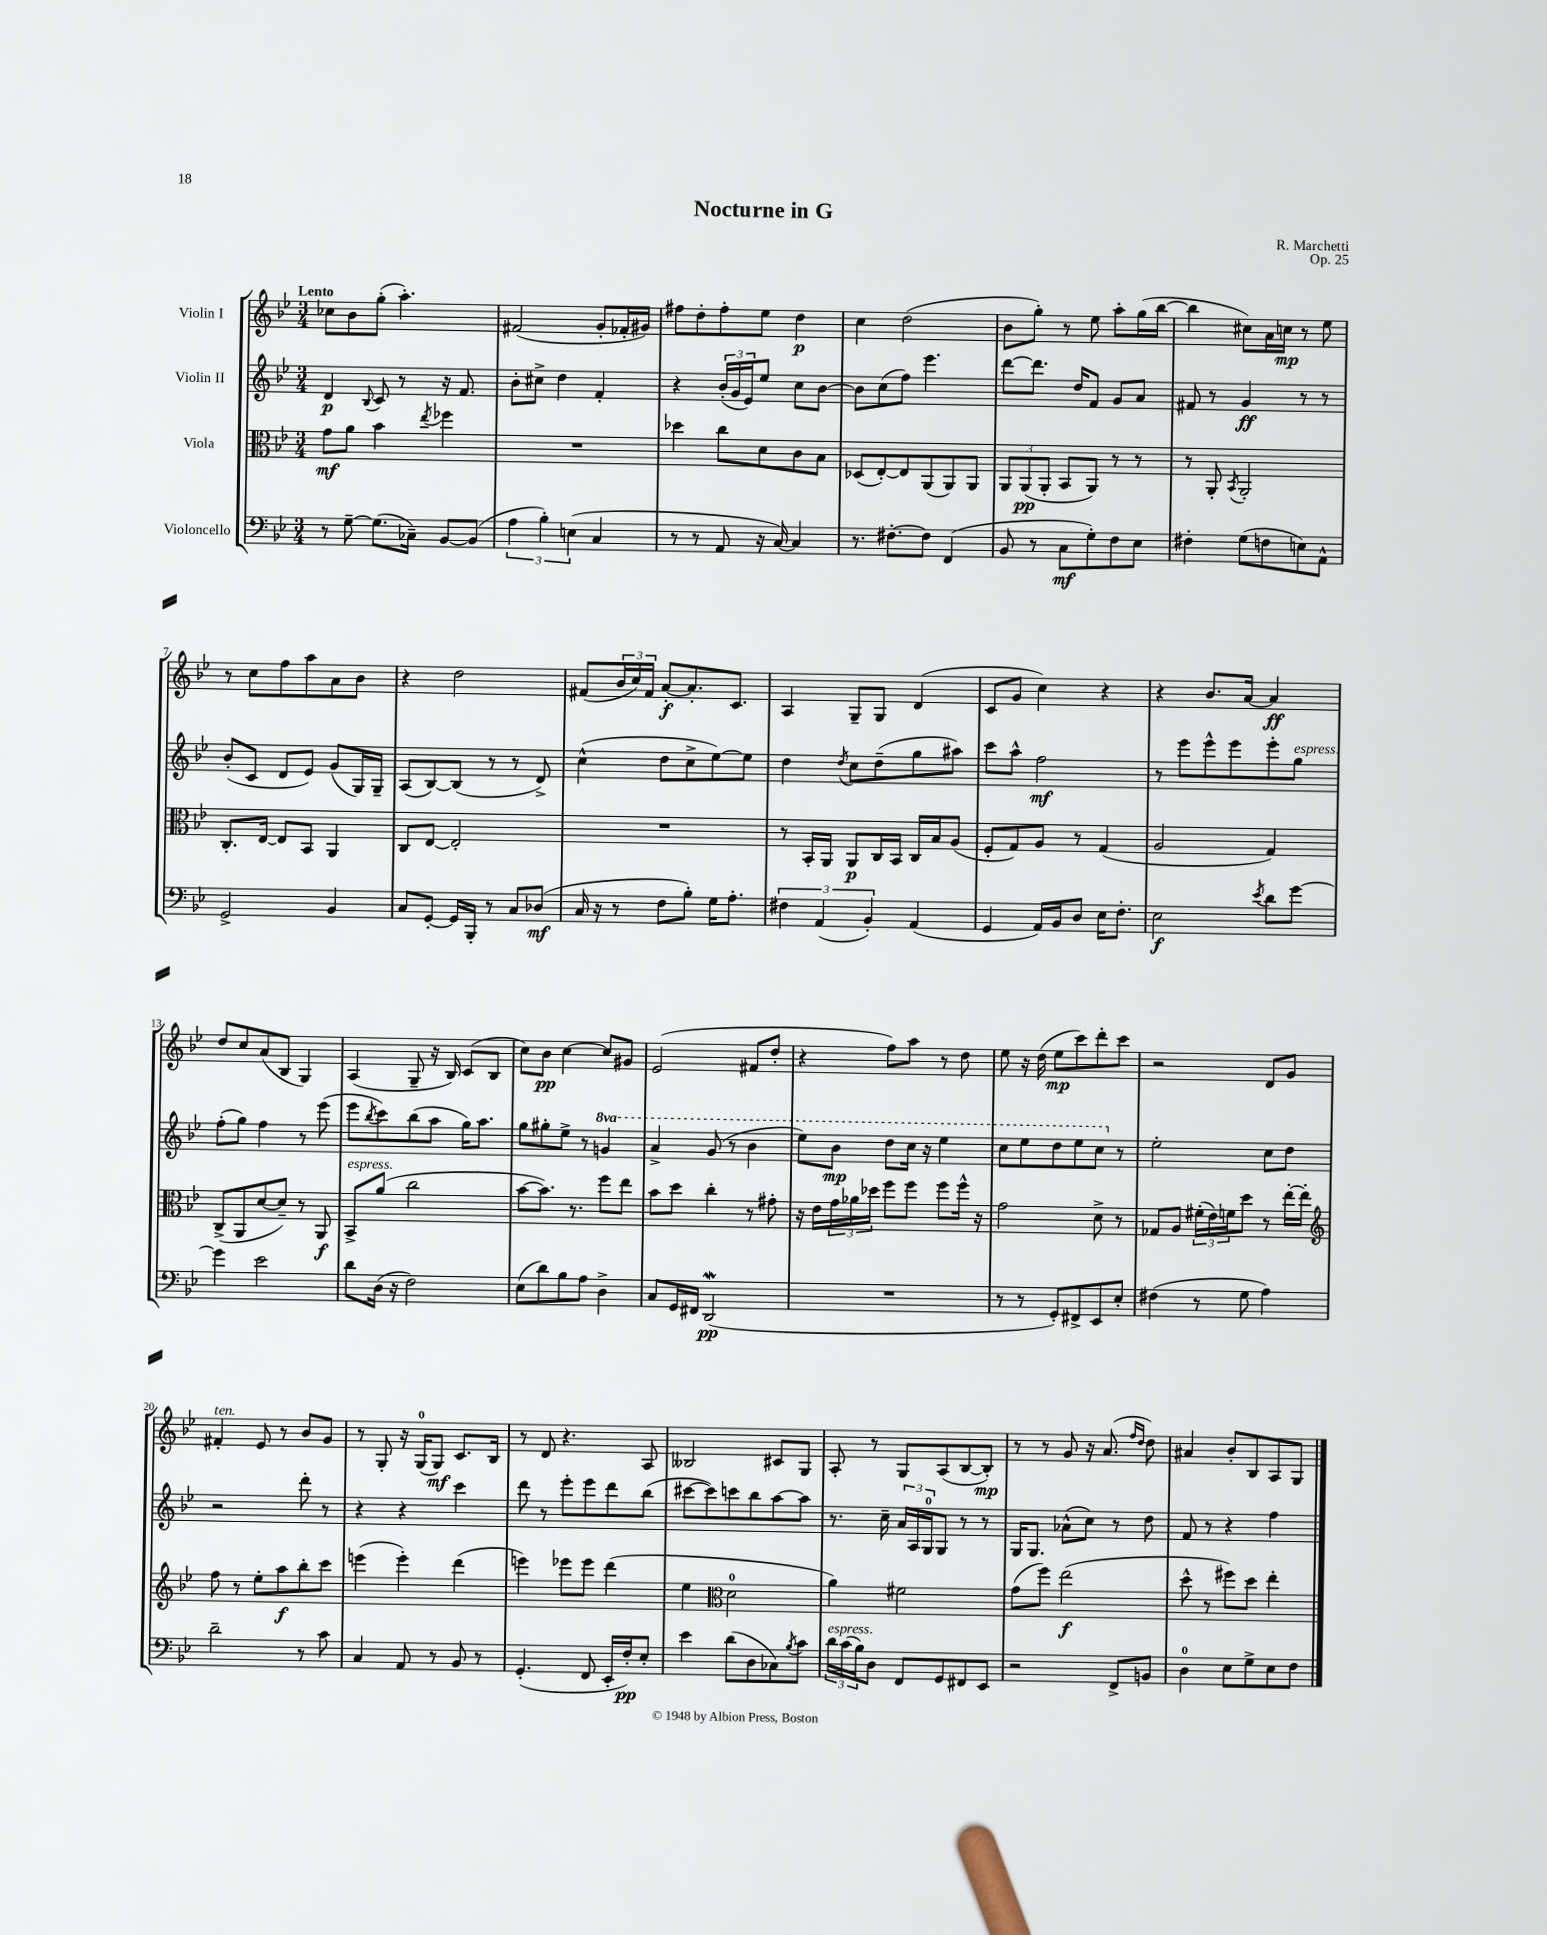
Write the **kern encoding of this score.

**kern	**kern	**kern	**kern
*staff4	*staff3	*staff2	*staff1
*clefF4	*clefC3	*clefG2	*clefG2
*k[b-e-]	*k[b-e-]	*k[b-e-]	*k[b-e-]
*M3/4	*M3/4	*M3/4	*M3/4
8r	8g	4d	8cc-
[8G~	8a	.	8b-
.	.	8qqB-	.
(8.G]	4b-	8c	(8gg'
.	.	8r	4.aa')
16C-~)	.	.	.
.	8qee-	.	.
[8BB-	4ff-	16r	.
.	.	8.f	.
(8BB-]	.	.	.
=	=	=	=
6A	2.r	8b-'	(2f#
.	.	8cc#^	.
6B-')	.	.	.
.	.	4dd	.
(6E	.	.	.
4C	.	4f'	8g'
.	.	.	16f-'
.	.	.	16g#)
=	=	=	=
8r	4dd-	4r	8ff#
8r	.	.	8dd'
8AA	8cc	(24b-'	8ff#'
.	.	24g	.
.	.	24e-)	.
16r	8d	8ee-	8ee-
[16C)	.	.	.
4C]	8c	8cc	4dd
.	8B-	[8b-	.
=	=	=	=
8.r	(8D-	8b-]	4cc
.	[8E-')	(8cc	.
[8.F#'	.	.	.
.	8E-]	8ff)	(2dd
8F#]	(8AA	4.eee-	.
(4FF	8AA)	.	.
.	8AA	.	.
=	=	=	=
8BB-	12AA	[8ddd	8b-
.	(12AA	.	.
8r	.	8.ddd]	8gg')
.	12AA'	.	.
8C	8BB-	.	8r
.	.	16dd	.
8G')	8AA)	8f	8ee-
8F	8r	8g	8aa'
8E-	8r	8a	(16gg
.	.	.	[16bb-
=	=	=	=
4F#'	8r	8f#	4bb-]
.	8AA'	8r	.
.	8qBB-	.	.
(8G	2AA'	4g	8cc#)
8F	.	.	16a
.	.	.	16cc
8E)	.	8r	8r
8AA^^	.	8r	8ee-
=	=	=	=
2GG^	8.C'	(8b-'	8r
.	.	8c	8cc
.	[16E-	.	.
.	8E-]	8d	8ff
.	8BB-	8e-)	8aa
4BB-	4AA	(8g	8a
.	.	16G)	8b-
.	.	16G~	.
=	=	=	=
8C	8C	(8A	4r
[8GG'	[8E-	[8B-)	.
16GG]	2E-']	(8B-]	2dd
16BBB-'	.	.	.
8r	.	8r	.
8C	.	8r	.
(8D-	.	8d^)	.
=	=	=	=
16C	2.r	(4cc^^	(8f#
16r	.	.	.
8r	.	.	24b-
.	.	.	24cc)
.	.	.	24f#
8F	.	8dd	[8a'
8B-')	.	8cc^	8.a']
16G	.	[8ee-)	.
8.A'	.	.	8.c
.	.	8ee-]	.
=	=	=	=
6F#	8r	4dd	4A
.	16BB-'	.	.
(6AA	.	.	.
.	16AA	.	.
.	.	8qdd	.
.	8AA	8cc	8G~
6BB-')	.	.	.
.	16C	(8dd~	8G
.	16BB-	.	.
(4AA	16C	8gg	(4d
.	16B-	.	.
.	(8A	8aa#)	.
=	=	=	=
4GG	8F'	8ccc	8c
.	8G)	8aa^^	8g
16AA)	8A	2ff	4cc)
16BB-	.	.	.
8D	8r	.	.
16E-	(4G	.	4r
8.F'	.	.	.
=	=	=	=
2E-	2A	8r	4r
.	.	8eee-	.
.	.	8eee-^^	8.b-
.	.	8eee-	.
.	.	.	[16a
8qe-	.	.	.
8d	4G)	8eee-'	4a]
[8g	.	8gg	.
=	=	=	=
4g]	(8C^	(8ff'	8dd
.	8AA	8gg)	8cc
2e-	[8d	4ff	(8a
.	8d~])	.	8B-
.	8r	8r	4G)
.	8AA	(8eee-	.
=	=	=	=
8d	8BB-^	8eee-	(4A
.	.	8qbb-	.
(16D	(8a	8ccc)	.
16r	.	.	.
2F)	2cc	(8bb-	8G~
.	.	8aa	16r
.	.	.	16B-)
.	.	16gg)	(8c
.	.	8.aa	.
.	.	.	8B-
=	=	=	=
(8E-	[8b-	8gg	8cc)
8d)	8.b-])	8gg#'	8b-
8B-	.	8ee-^	[4cc
.	8.r	.	.
8A	.	8r	.
4D^	8ff	4gg	8cc]
.	8ee-	.	8g#
=	=	=	=
8C	8b-	4aa^	(2e-
16GG	8dd	.	.
16FF#	.	.	.
(2DD	4cc'	(8gg	.
.	.	8r	.
.	8r	4bb-	8f#
.	8g#'	.	8dd'
=	=	=	=
2.r	16r	8eee-)	4r
.	16e-	.	.
.	24g	8bb-	.
.	24a-	.	.
.	24dd-	.	.
.	8ff	8ddd	8ff)
.	8ff	16ccc	8aa
.	.	16r	.
.	8ff	4eee-	8r
.	16ff^^	.	8dd
.	16r	.	.
=	=	=	=
8r	2g	8ccc	8ee-
8r	.	8eee-	16r
.	.	.	(16dd
8GG')	.	8ddd	8ee-
8FF#^	.	8eee-	8ccc)
8EE-	8d^	8ccc	8ddd'
8E-'	8r	8r	8ccc
=	=	=	=
(4F#	8G-	2ee-'	2r
.	8A	.	.
8r	(24f#'	.	.
.	24e-)	.	.
.	24f	.	.
8G	8dd	.	.
4A)	8r	8cc	8d
.	[16ee-'	8dd	8g
.	16ee-']	.	.
=	=	=	=
*	*clefG2	*	*
2d~	8ff	2r	4f#'
.	8r	.	.
.	8ee-'	.	8e-
.	8aa	.	8r
8r	8bb-'	8ddd'	8b-
8c	8ccc	8r	8g
=	=	=	=
4C	(4eee	4r	8r
.	.	.	8G'
8AA	4eee')	4r	16r
.	.	.	(16G
8r	.	.	8G)
8BB-	(4ddd	4ccc	8.c
8r	.	.	.
.	.	.	16B-
=	=	=	=
(4.GG'	4eee)	8ddd	8r
.	.	8r	8d
.	8eee-	8eee-'	4.r
8FF	8eee-	8eee-	.
16EE-'	(4ddd	8ddd	.
16F')	.	.	.
8E-'	.	(8bb-	8A
=	=	=	=
4e-	4ee-	[8ccc#	2B--
.	.	8ccc#])	.
*	*clefC3	*	*
(8d	2d	8ccc	.
8D	.	8bb-	.
8C-)	.	[8aa	8c#
8qB-	.	.	.
8c	.	8aa]	8G
=	=	=	=
24d	4a)	8.r	8A'
(24c	.	.	.
24B-)	.	.	.
8D	.	.	8r
.	.	16cc~	.
8FF	2f#	24a	8G
.	.	24A	.
.	.	24G	.
8GG	.	8G	(8A
8FF#	.	8r	[8B-
8EE-	.	8r	8B-'])
=	=	=	=
2r	(8g	16G	8r
.	.	8.G	.
.	8ff)	.	8r
.	(2ee-	(8a-^^	8g
.	.	8cc)	16r
.	.	.	(8.a
8FF^	.	8r	.
.	.	.	16qqff
.	.	.	16qqdd
8BB	.	8dd	8dd)
=	=	=	=
4D	8dd^^	8f	4a#
.	8r	8r	.
8E-	8ff#)	4r	8b-'
8G^	8dd	.	8B-
8E-	4ee-'	4ff	8A
8F	.	.	8G
==	==	==	==
*-	*-	*-	*-
